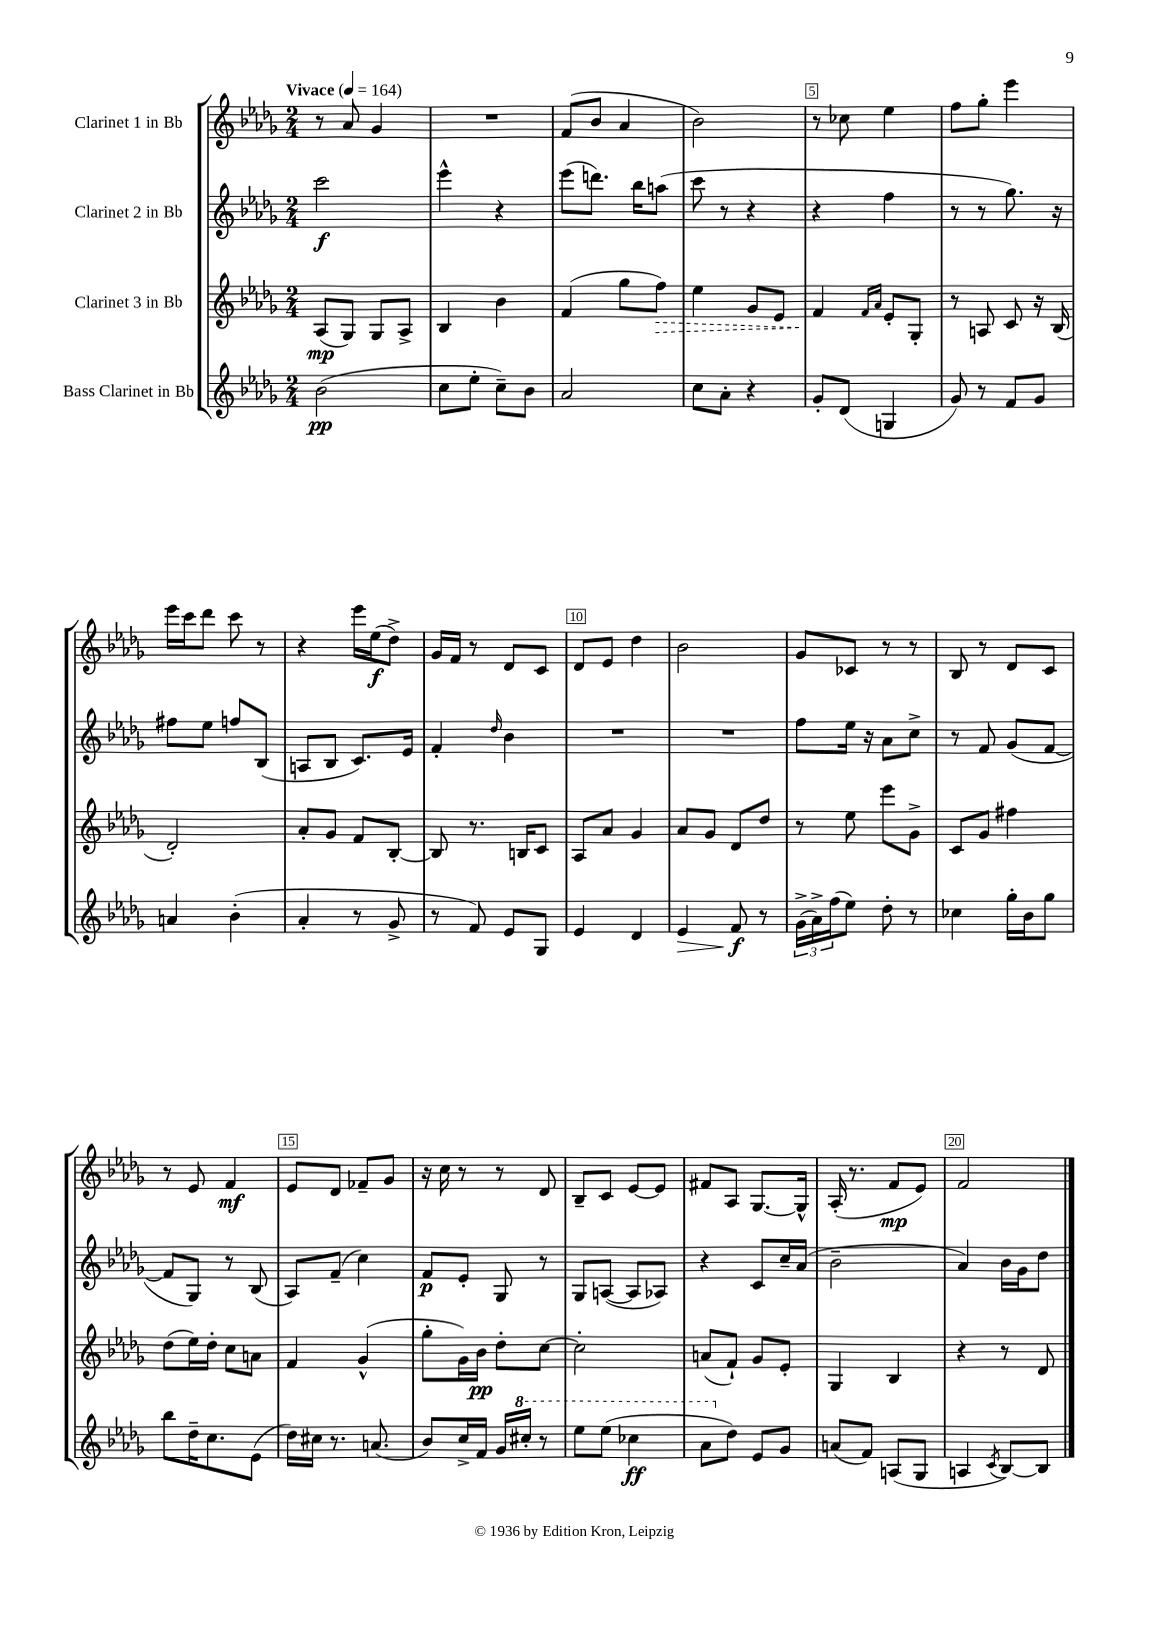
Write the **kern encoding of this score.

**kern	**dynam	**kern	**dynam	**kern	**dynam	**kern	**dynam
*part4	*part4	*part3	*part3	*part2	*part2	*part1	*part1
*staff4	*staff4	*staff3	*staff3	*staff2	*staff2	*staff1	*staff1
*I"Bass Clarinet in Bb	*	*I"Clarinet 3 in Bb	*	*I"Clarinet 2 in Bb	*	*I"Clarinet 1 in Bb	*
*clefG2	*	*clefG2	*	*clefG2	*	*clefG2	*
*k[b-e-a-d-g-]	*	*k[b-e-a-d-g-]	*	*k[b-e-a-d-g-]	*	*k[b-e-a-d-g-]	*
*M2/4	*	*M2/4	*	*M2/4	*	*M2/4	*
*MM164	*	*MM164	*	*MM164	*	*MM164	*
=1	=1	=1	=1	=1	=1	=1	=1
!	!	!	!	!	!	!LO:TX:a:B:t=Vivace	!
(2b-\	pp	(8A-/L	mp	2ccc\	f	8r	.
.	.	8G-/J)	.	.	.	8a-/	.
.	.	8G-/L	.	.	.	4g-/	.
.	.	8A-^/J	.	.	.	.	.
=2	=2	=2	=2	=2	=2	=2	=2
8cc\L	.	4B-/	.	4eee-^^\	.	2r	.
8ee-'\J	.	.	.	.	.	.	.
8cc~\L)	.	4b-\	.	4r	.	.	.
8b-\J	.	.	.	.	.	.	.
=3	=3	=3	=3	=3	=3	=3	=3
2a-/	.	(4f/	.	(8eee-\L	.	(8f/L	.
.	.	.	.	8.dddn\J)	.	8b-/J	.
.	.	8gg-\L	.	.	.	4a-/	.
.	.	.	.	16bb-\KL	.	.	.
!	!	!	!LO:HP:b	!	!	!	!
.	.	8ff\J)	>	(8aan\J	.	.	.
=4	=4	=4	=4	=4	=4	=4	=4
8cc\L	.	4ee-\	.	8ccc\	.	2b-\)	.
8a-'\J	.	.	.	8r	.	.	.
4r	.	8g-/L	.	4r	.	.	.
.	.	8e-/J	.	.	.	.	.
=5	=5	=5	=5	=5	=5	=5	=5
8g-'/L	.	4f/	.	4r	.	8r	.
(8d-/J	.	.	.	.	.	8cc-X\	.
.	.	16qqf/LL	.	.	.	.	.
.	.	16qqa-/JJ	.	.	.	.	.
4Gn/	.	8e-'/L	]	4ff\	.	4ee-\	.
.	.	8G-'/J	.	.	.	.	.
=6	=6	=6	=6	=6	=6	=6	=6
8g-/)	.	8r	.	8r	.	8ff\L	.
8r	.	8An/	.	8r	.	8gg-'\J	.
8f/L	.	8c/	.	8.gg-\)	.	4eee-\	.
8g-/J	.	16r	.	.	.	.	.
.	.	(16B-/	.	16r	.	.	.
!!LO:LB:g=z
=7	=7	=7	=7	=7	=7	=7	=7
4an/	.	2d-'/)	.	8ff#X\L	.	16eee-\LL	.
.	.	.	.	.	.	16ccc\J	.
.	.	.	.	8ee-\J	.	8ddd-\J	.
(4b-'\	.	.	.	8ffn/L	.	8ccc\	.
.	.	.	.	(8B-/J	.	8r	.
=8	=8	=8	=8	=8	=8	=8	=8
4a-'/	.	8a-'/L	.	8An/L	.	4r	.
.	.	8g-/J	.	8B-/J	.	.	.
8r	.	8f/L	.	8.c/L)	.	16eee-\LL	.
.	.	.	.	.	.	(16ee-\J	f
8g-^/	.	[8B-'/J	.	.	.	8dd-^\J)	.
.	.	.	.	16e-/Jk	.	.	.
=9	=9	=9	=9	=9	=9	=9	=9
8r	.	8B-/]	.	4f'/	.	16g-/LL	.
.	.	.	.	.	.	16f/JJ	.
8f/)	.	8.r	.	.	.	8r	.
.	.	.	.	16qqdd-/	.	.	.
8e-/L	.	.	.	4b-\	.	8d-/L	.
.	.	16Bn/KL	.	.	.	.	.
8G-/J	.	8c/J	.	.	.	8c/J	.
=10	=10	=10	=10	=10	=10	=10	=10
4e-/	.	8A-/L	.	2r	.	8d-/L	.
.	.	8a-/J	.	.	.	8e-/J	.
4d-/	.	4g-/	.	.	.	4dd-\	.
=11	=11	=11	=11	=11	=11	=11	=11
!	!LO:HP:b	!	!	!	!	!	!
4e-/	>	8a-/L	.	2r	.	2b-\	.
.	.	8g-/J	.	.	.	.	.
8f/	f	8d-/L	.	.	.	.	.
8r	]	8dd-/J	.	.	.	.	.
=12	=12	=12	=12	=12	=12	=12	=12
(24g-^\LL	.	8r	.	8ff\L	.	8g-/L	.
24a-^\)	.	.	.	.	.	.	.
(24ff\J	.	.	.	.	.	.	.
8ee-\J)	.	8ee-\	.	16ee-\Jk	.	8c-X/J	.
.	.	.	.	16r	.	.	.
8dd-'\	.	8eee-\L	.	8a-\L	.	8r	.
8r	.	8g-^\J	.	8cc^\J	.	8r	.
=13	=13	=13	=13	=13	=13	=13	=13
4cc-X\	.	8c/L	.	8r	.	8B-/	.
.	.	8g-/J	.	8f/	.	8r	.
16gg-'\LL	.	4ff#X\	.	(8g-/L	.	8d-/L	.
16b-\J	.	.	.	.	.	.	.
8gg-\J	.	.	.	[8f/J	.	8c/J	.
!!LO:LB:g=z
=14	=14	=14	=14	=14	=14	=14	=14
8bb-\L	.	(8dd-\L	.	8f/L]	.	8r	.
16dd-~\K	.	16ee-\L)	.	8G-/J)	.	8e-/	.
8.cc\	.	16dd-'\JJ	.	.	.	.	.
.	.	8cc\L	.	8r	.	4f/	mf
(8e-\J	.	8an\J	.	(8B-/	.	.	.
=15	=15	=15	=15	=15	=15	=15	=15
16dd-\LL)	.	4f/	.	8A-/L)	.	8e-/L	.
16cc#X\JJ	.	.	.	.	.	.	.
8.r	.	.	.	(8f~/J	.	8d-/J	.
.	.	(4g-^^/	.	4cc\)	.	8f-X~/L	.
(8.an/	.	.	.	.	.	.	.
.	.	.	.	.	.	8g-/J	.
=16	=16	=16	=16	=16	=16	=16	=16
8b-/L)	.	8gg-'\L	.	8f/L	p	16r	.
.	.	.	.	.	.	16cc\	.
16cc^/L	.	16g-\L)	.	8e-'/J	.	8r	.
16f/JJ	.	16b-\JJ	pp	.	.	.	.
16g-/LL	.	8dd-'\L	.	8G-/	.	8r	.
*8va	*	*	*	*	*	*	*
16ccc#X'/JJ	.	.	.	.	.	.	.
8r	.	[8cc\J	.	8r	.	8d-/	.
=17	=17	=17	=17	=17	=17	=17	=17
8eee-\L	.	2cc'\]	.	8G-/L	.	8B-~/L	.
(8eee-\J	.	.	.	([8An/J	.	8c/J	.
4ccc-X\	ff	.	.	8A/L]	.	[8e-/L	.
.	.	.	.	8A-X/J)	.	8e-/J]	.
=18	=18	=18	=18	=18	=18	=18	=18
8aa-\L	.	(8an/L	.	4r	.	8f#X/L	.
*X8va	*	*	*	*	*	*	*
8dd-\J)	.	8f`/J)	.	.	.	8A-/J	.
8e-/L	.	8g-/L	.	8c/L	.	[8.G-/L	.
8g-/J	.	8e-'/J	.	16cc~/L	.	.	.
.	.	.	.	(16a-/JJ	.	16G-^^/Jk]	.
=19	=19	=19	=19	=19	=19	=19	=19
(8an/L	.	4G-/	.	2b-~\	.	(16A-'/	.
.	.	.	.	.	.	8.r	.
8f/J)	.	.	.	.	.	.	.
(8An/L	.	4B-/	.	.	.	8f/L	mp
8G-/J	.	.	.	.	.	8e-/J)	.
=20	=20	=20	=20	=20	=20	=20	=20
4An/	.	4r	.	4a-/)	.	2f/	.
8qc/	.	.	.	.	.	.	.
[8B-/L)	.	8r	.	16b-\LL	.	.	.
.	.	.	.	16g-\J	.	.	.
8B-/J]	.	8d-/	.	8dd-\J	.	.	.
==	==	==	==	==	==	==	==
*-	*-	*-	*-	*-	*-	*-	*-
